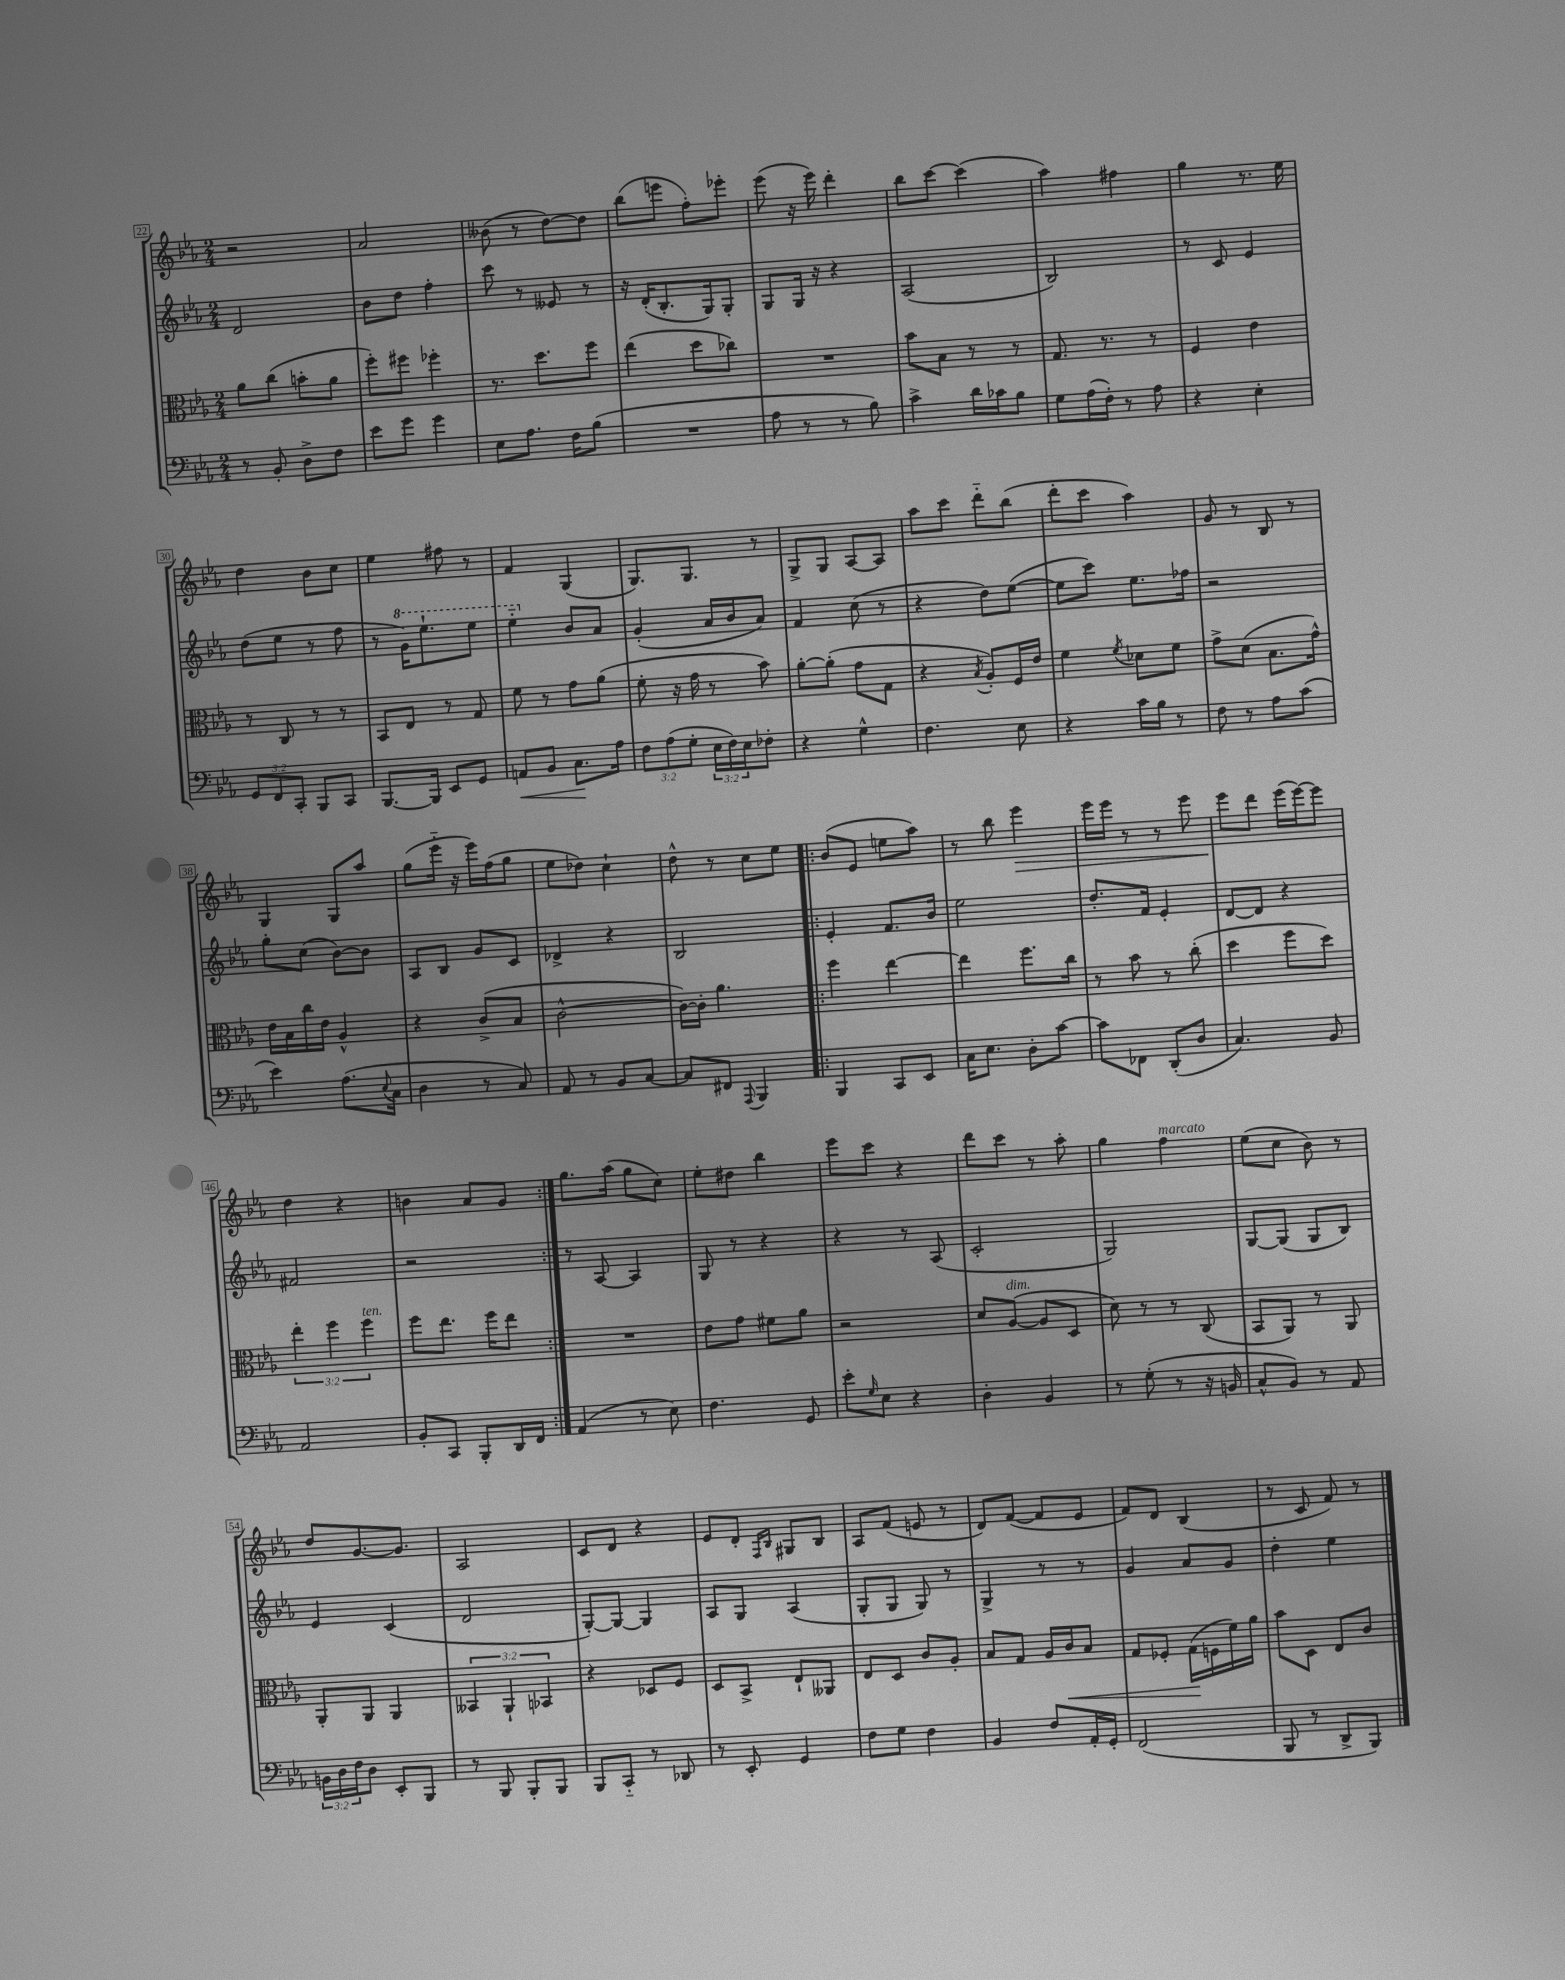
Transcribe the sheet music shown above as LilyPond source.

<<
\new StaffGroup <<
\new Staff = "s0" {
    \clef treble \key ees \major \numericTimeSignature \time 2/4
    r2 |
    aes'2 |
    beses'8( r8 d''8~) d''8 |
    bes''8( e'''8 f''8-.) ees'''8-. |
    ees'''8( r16 ees'''16) d'''4-. |
    bes''8 c'''8~ c'''4( |
    aes''4) fis''4 |
    g''4 r8. ees''16 |
    d''4 bes'8 c''8 |
    ees''4 fis''8 r8 |
    f'4 g4( |
    g8.) g8. r8 |
    g8-> g8 aes8~ aes8 |
    aes''8 c'''8 d'''8-_ bes''8( |
    d'''8-. c'''8 aes''4) |
    g'8 r8 bes8 r8 |
    g4 g8 aes''8 |
    g''8( ees'''16-_ r16 ees'''16) f''16( g''8 |
    ees''8 des''8) c''4-! |
    d''8-^ r8 c''8 ees''8 |
    \repeat volta 2 { bes'8( ees'8 e''8 aes''8) |
    r8 bes''8 ees'''4\> |
    ees'''16 ees'''16 r8 r8 ees'''8 |
    ees'''8\! d'''8 ees'''16( ees'''16~) ees'''8 |
    d''4 r4 |
    b'4 aes'8 g'8 | }
    g''8. aes''16( g''8 c''8) |
    ees''8-. dis''8 bes''4 |
    ees'''8 c'''8 r4 |
    d'''8 c'''8 r8 aes''8-. |
    g''4 f''4^\markup { \italic "marcato" } |
    ees''8( c''8 bes'8) r8 |
    d''8 g'8.~ g'8. |
    aes2 |
    c'8 d'8 r4 |
    ees'8 d'8-. \grace { f16 bes16 } gis8 bes8 |
    aes8 f'8( e'8 r8 |
    d'8) f'8~( f'8 ees'8 |
    f'8) d'8 bes4( |
    r8 c'8 f'8) r8 \bar "|." |
}
\new Staff = "s1" {
    \clef treble \key ees \major \numericTimeSignature \time 2/4
    d'2 |
    bes'8 d''8 f''4-. |
    c'''8 r8 eeses'8 r8 |
    r16 d'16-.( bes8.-. g16) g8-. |
    g8 g16 r16 r4 |
    aes2( |
    bes2) |
    r8 c'8 ees'4 |
    d''8( ees''8 r8 f''8 |
    r8 \ottava #1 g''16) ees'''8.-! ees'''8 |
    ees'''4-_ \ottava #0 bes'8 aes'8 |
    g'4-.( aes'16 bes'16 aes'8) |
    f'4 c''8( r8 |
    r4 d''8) ees''8~( |
    ees''8 c'''8) ees''8. fes''16 |
    r2 |
    g''8-. c''8( bes'8~) bes'8 |
    aes8 bes8 g'8 c'8 |
    des'4-> r4 |
    bes2 |
    \repeat volta 2 { ees'4-. f'8. bes'16 |
    ees''2 |
    d''8.-. f'16 ees'4-. |
    d'8~ d'8 r4 |
    fis'2 |
    r2 | }
    r8 aes8~ aes4 |
    g8 r8 r4 |
    r4 r8 aes8( |
    c'2-. |
    g2) |
    g8~ g8( g8 bes8) |
    ees'4 c'4( |
    d'2 |
    g8~-.) g8~ g4 |
    aes8 g8 aes4( |
    g8-. g8 g8) r8 |
    g4-> r8 r8 |
    g'4 aes'8 g'8 |
    d''4-. ees''4 \bar "|." |
}
\new Staff = "s2" {
    \clef alto \key ees \major \numericTimeSignature \time 2/4 \override Staff.TupletNumber.text = #tuplet-number::calc-fraction-text
    aes'8 c''8( b'8-. aes'8 |
    f''8-.) fis''8 fes''4-. |
    r8. d''8. f''8 |
    ees''4( d''8 ces''8) |
    R2 |
    bes'8 bes8 r8 r8 |
    g8. r8. r8 |
    f4 ees'4 |
    r8 c8 r8 r8 |
    bes,8 ees8 r8 g8 |
    f'8 r8 g'8 aes'8( |
    f'8-. r16 g'16 r8 bes'8) |
    aes'8~-. aes'8-.( g'8 g8 |
    r4 \acciaccatura { bes8 } aes8-.) f16 ees'16 |
    f'4 \acciaccatura { f'8 } des'8 f'8 |
    g'8-> d'8( bes8. g'16-^) |
    ees'16 bes16 c''16 ees'16 aes4-^ |
    r4 c'8->( bes8 |
    c'2~-^ |
    c'16~) c'16-. aes'4. |
    \repeat volta 2 { f''4 ees''4~ |
    ees''4 f''8. c''16 |
    r8 bes'8 r8 c''8-.( |
    d''4 f''8 d''8) |
    \tuplet 3/2 { ees''4-. f''4 f''4^\markup { \italic "ten." } } |
    f''8 ees''8. f''16 ees''8 | }
    R2 |
    ees'8 g'8 fis'8 aes'8 |
    r2 |
    d'8 aes8~^\markup { \italic "dim." }( aes8 d8 |
    d'8) r8 r8 c8( |
    bes,8 aes,8) r8 aes,8 |
    aes,8-. aes,8 aes,4 |
    \tuplet 3/2 { beses,4 aes,4-! bes,4 } |
    r4 des8 f8 |
    d8 bes,8-> ees8-! aeses,8 |
    ees8 d8 c'8 aes8-. |
    bes8 g8 aes16 c'16\< bes8 |
    g8 fes8-. g16\!( f16 f'16) aes'16 |
    bes'8 d8 ees8 c'8 \bar "|." |
}
\new Staff = "s3" {
    \clef bass \key ees \major \numericTimeSignature \time 2/4 \override Staff.TupletNumber.text = #tuplet-number::calc-fraction-text
    r8 bes,8-. d8-> f8 |
    ees'8 g'8 g'4 |
    ees8 aes8. f16 bes8( |
    R2 |
    aes8 r8 r8 bes8) |
    c'4-> d'16 ces'16 bes8 |
    g8 aes16( f16-.) r8 aes8 |
    r4 ees4-. |
    \tuplet 3/2 { g,8 f,8 c,8-. } bes,,8 c,8 |
    bes,,8.~ bes,,16 ees,8 g,8 |
    a,8\< bes,8 c8.\! aes16 |
    \tuplet 3/2 { f8 aes8( g8-. } \tuplet 3/2 { ees16 f16) ees16 } fes8-. |
    r4 g4-^ |
    f4. ees8 |
    r4 c'16 bes16 r8 |
    f8 r8 aes8 c'8( |
    ees'4) aes8.( \appoggiatura { ees8 } c16 |
    d4 r8 c8) |
    aes,8 r8 bes,8 c8~ |
    c8 fis,8 \appoggiatura { aes,,8 } bes,,4 |
    \repeat volta 2 { bes,,4 c,8 ees,8 |
    c16 ees8. d8-. c'8~ |
    c'8 fes,8 d,8-.( d8 |
    c4.) bes,8 |
    aes,2 |
    bes,8-. c,8 bes,,8-. d,16 f,16 | }
    aes,4( r8 ees8) |
    f4. g,8 |
    ees'8-. \grace { g16 } ees8 r4 |
    d4-. bes,4 |
    r8 g8-.( r8 r16 b,16 |
    c8-^ bes,8) r8 aes,8 |
    \tuplet 3/2 { b,16 d16 f16 } d8 ees,8-. bes,,8 |
    r8 bes,,8 bes,,8-. bes,,8 |
    bes,,8 c,8-_ r8 des,8 |
    r8 ees,8-. g,4 |
    f8 g8 f4 |
    bes,4 f8 aes,16-. g,16-. |
    f,2( |
    bes,,8 r8 d,8-> bes,,8) \bar "|." |
}
>>
>>
\layout { \context { \Score currentBarNumber = #22 \override BarNumber.stencil = #(make-stencil-boxer 0.1 0.3 ly:text-interface::print) } }
